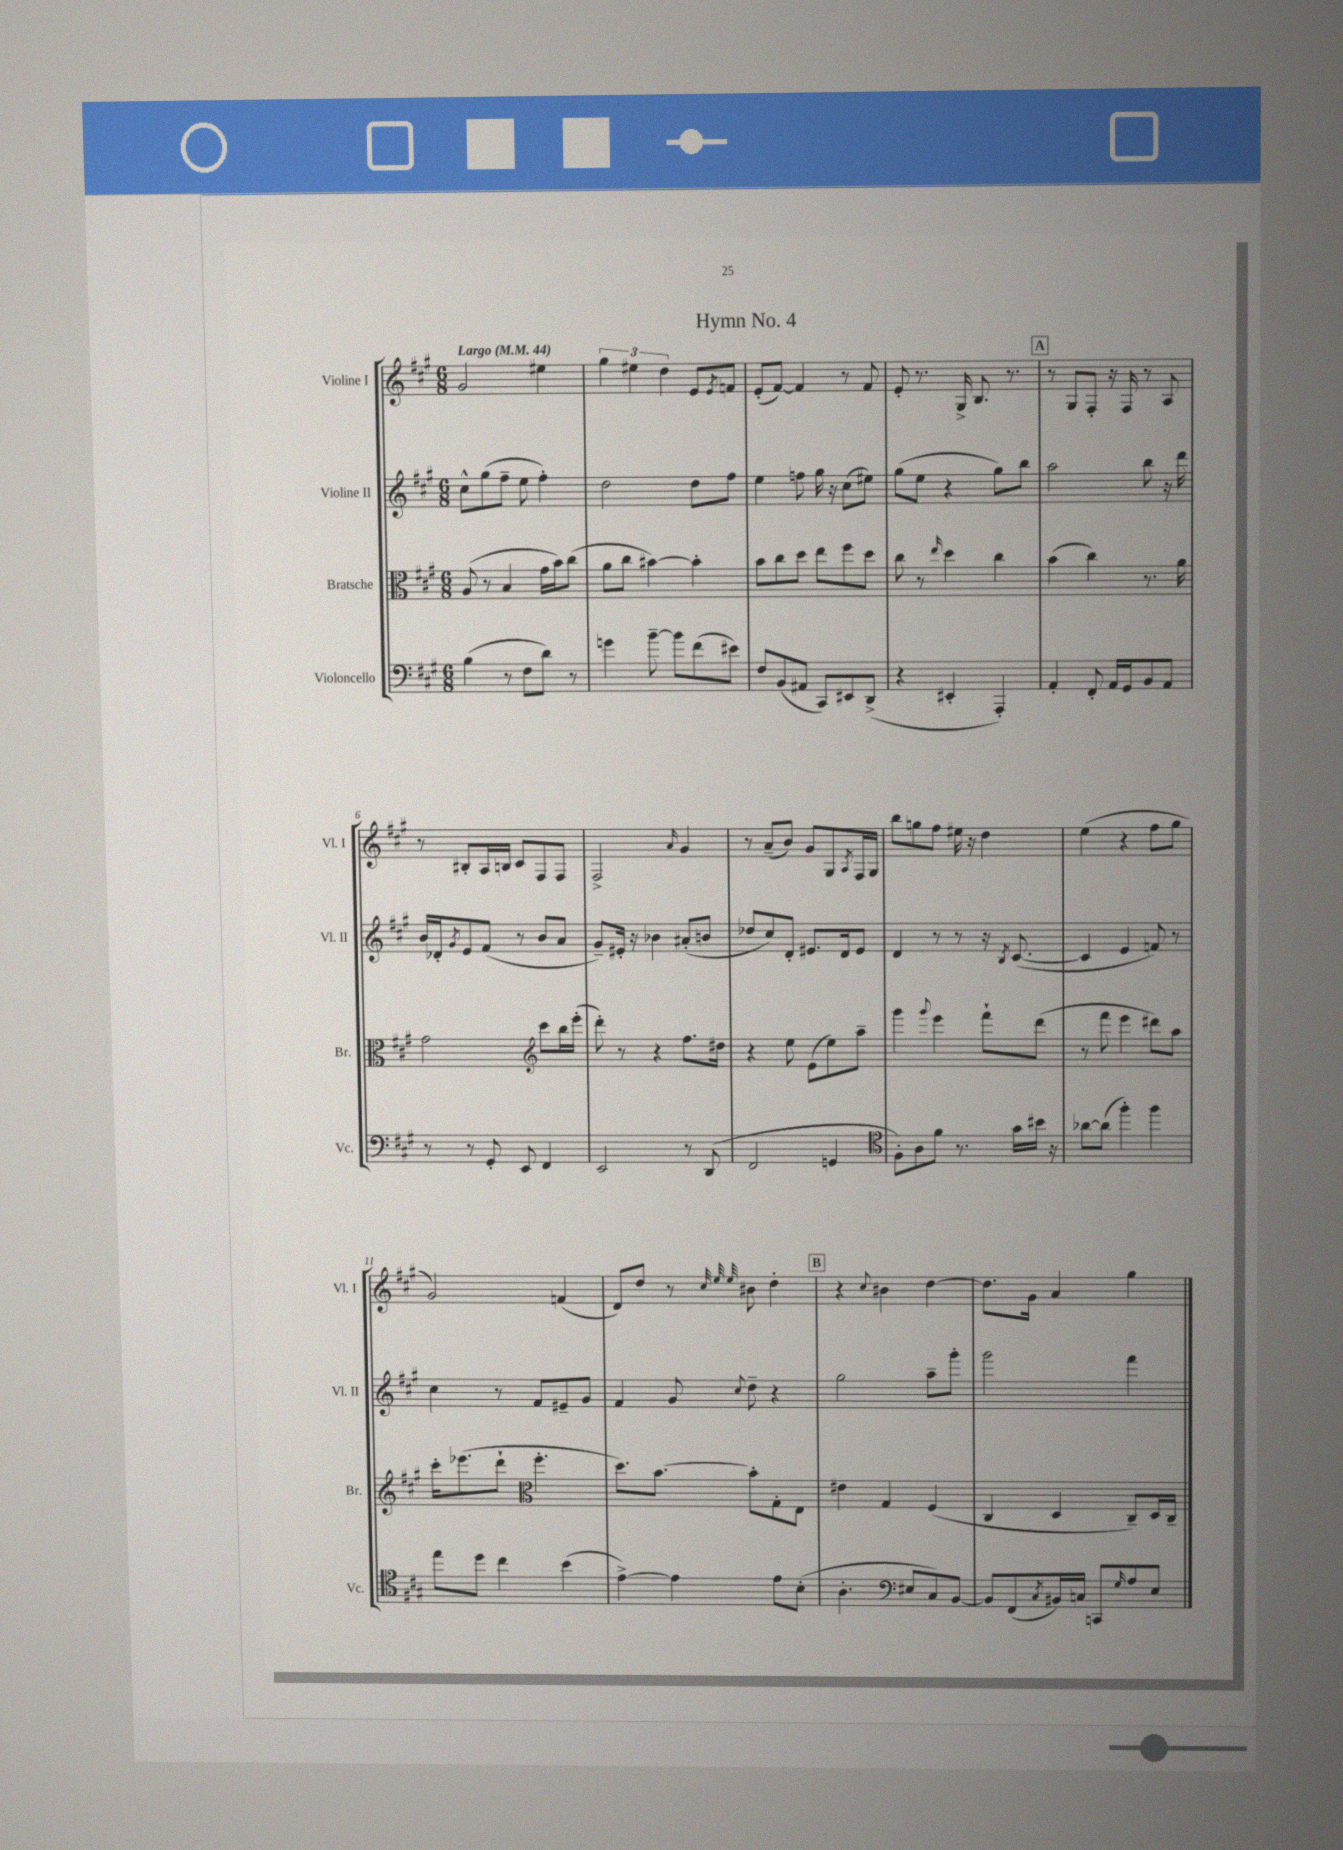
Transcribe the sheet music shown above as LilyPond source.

\header { title = "Hymn No. 4" }
<<
\new StaffGroup <<
\new Staff = "s0" \with { instrumentName = "Violine I" shortInstrumentName = "Vl. I" } {
    \clef treble \key a \major \numericTimeSignature \time 6/8 \tempo "Largo" 4 = 44
    gis'2 eis''4 |
    \tuplet 3/2 { gis''4 eis''4 d''4 } e'8 \acciaccatura { e'8 } f'8 |
    e'8-.( fis'8~) fis'4 r8 fis'8 |
    e'8-. r8. gis16-> b8. r8. |
    \mark \markup { \box "A" } r8 gis8 fis8-. r16 fis16 r8 a8 |
    r8 bis8-. a16 b16 cis'8 fis8 fis8 |
    fis2-> \grace { a'16 } gis'4 |
    r8 a'8--( b'8) gis'8 gis8 \acciaccatura { a8 } fis16 gis16 |
    b''8 g''8 fis''8 eis''16 r16 d''4 |
    e''4( r4 fis''8 gis''8 |
    gis'2) f'4( |
    d'8) d''8 r8 \grace { cis''32 e''32 e''32 } bis'8 d''4-. |
    \mark \markup { \box "B" } r4 \appoggiatura { cis''8 } bis'4 d''4~ |
    d''8. gis'16 a'4 gis''4 \bar "|." |
}
\new Staff = "s1" \with { instrumentName = "Violine II" shortInstrumentName = "Vl. II" } {
    \clef treble \key a \major \numericTimeSignature \time 6/8
    cis''8-^ gis''8( fis''8-- e''8 fis''4-.) |
    d''2 d''8 fis''8 |
    e''4 f''8 gis''16 r16 cis''8( eis''8) |
    gis''8( e''8 r4 gis''8) b''8 |
    \mark \markup { \box "A" } a''2 b''8 r16 d'''16 |
    b'16 des'16-. \acciaccatura { gis'8 } e'8 fis'8( r8 b'8 a'8 |
    gis'8--) eis'16-. r16 bes'4 ais'8-.( b'8 |
    des''8 cis''8) d'8-. eis'8. d'16 eis'8 |
    d'4 r8 r8 r16 \acciaccatura { b8 } cis'8.~( |
    cis'4 e'4 f'8) r8 |
    cis''4 r8 fis'8 eis'8-- gis'8 |
    fis'4 gis'8 \appoggiatura { cis''8 } d''8-- r4 |
    \mark \markup { \box "B" } gis''2 a''8-- gis'''8-. |
    gis'''2 fis'''4 \bar "|." |
}
\new Staff = "s2" \with { instrumentName = "Bratsche" shortInstrumentName = "Br." } {
    \clef alto \key a \major \numericTimeSignature \time 6/8
    a8( r8 b4 gis'16 b'16) cis''8( |
    a'8 cis''8 bis'4~) bis'4-. |
    b'8 cis''8 d''8 e''8 fis''8 d''8 |
    cis''8 r8 \grace { e''16 } d''4 cis''4 |
    \mark \markup { \box "A" } b'4( cis''4) r8. a'16 |
    gis'2 \clef treble cis'''8 b''16 e'''16-.( |
    d'''8-.) r8 r4 fis''8. dis''16 |
    r4 e''8 e'8( e''8) a''8-- |
    gis'''4 \appoggiatura { gis'''8 } e'''4 fis'''8-! d'''8( |
    r8 fis'''8 e'''4 dis'''8) a''8 |
    cis'''16-. ees'''8.( d'''8-! \clef alto fis''4.-. |
    d''8.) b'8.~ b'8-. gis8-. e8 |
    \mark \markup { \box "B" } eis'4 gis4 fis4( |
    cis4 d4 cis8--) d16 cis16-- \bar "|." |
}
\new Staff = "s3" \with { instrumentName = "Violoncello" shortInstrumentName = "Vc." } {
    \clef bass \key a \major \numericTimeSignature \time 6/8
    b4( r8 fis8 d'8) r8 |
    g'4 b'8~-- b'8 fis'8( eis'8) |
    fis8 b,8( ais,8 cis,8) eis,8 d,8->( |
    r4 eis,4-. a,,4-.) |
    \mark \markup { \box "A" } a,4-. fis,8-. a,16 gis,16 b,8 a,8 |
    r8 r8 gis,8-. e,8 fis,4 |
    e,2 r8 d,8( |
    fis,2 g,4 |
    \clef tenor fis8-.) a8 fis'8 r8. gis'16 bis'16 r16 |
    aes'8~ aes'8( fis''4-.) fis''4 |
    e''8 d''8 cis''4 b'4( |
    e'4~->) e'4 e'8 b8-.( |
    \mark \markup { \box "B" } a4.-. \clef bass eis8 cis8) b,8~ |
    b,8 fis,8( \acciaccatura { cis8 } bis,16) c16 c,8 \grace { gis16 } a8 e8 \bar "|." |
}
>>
>>
